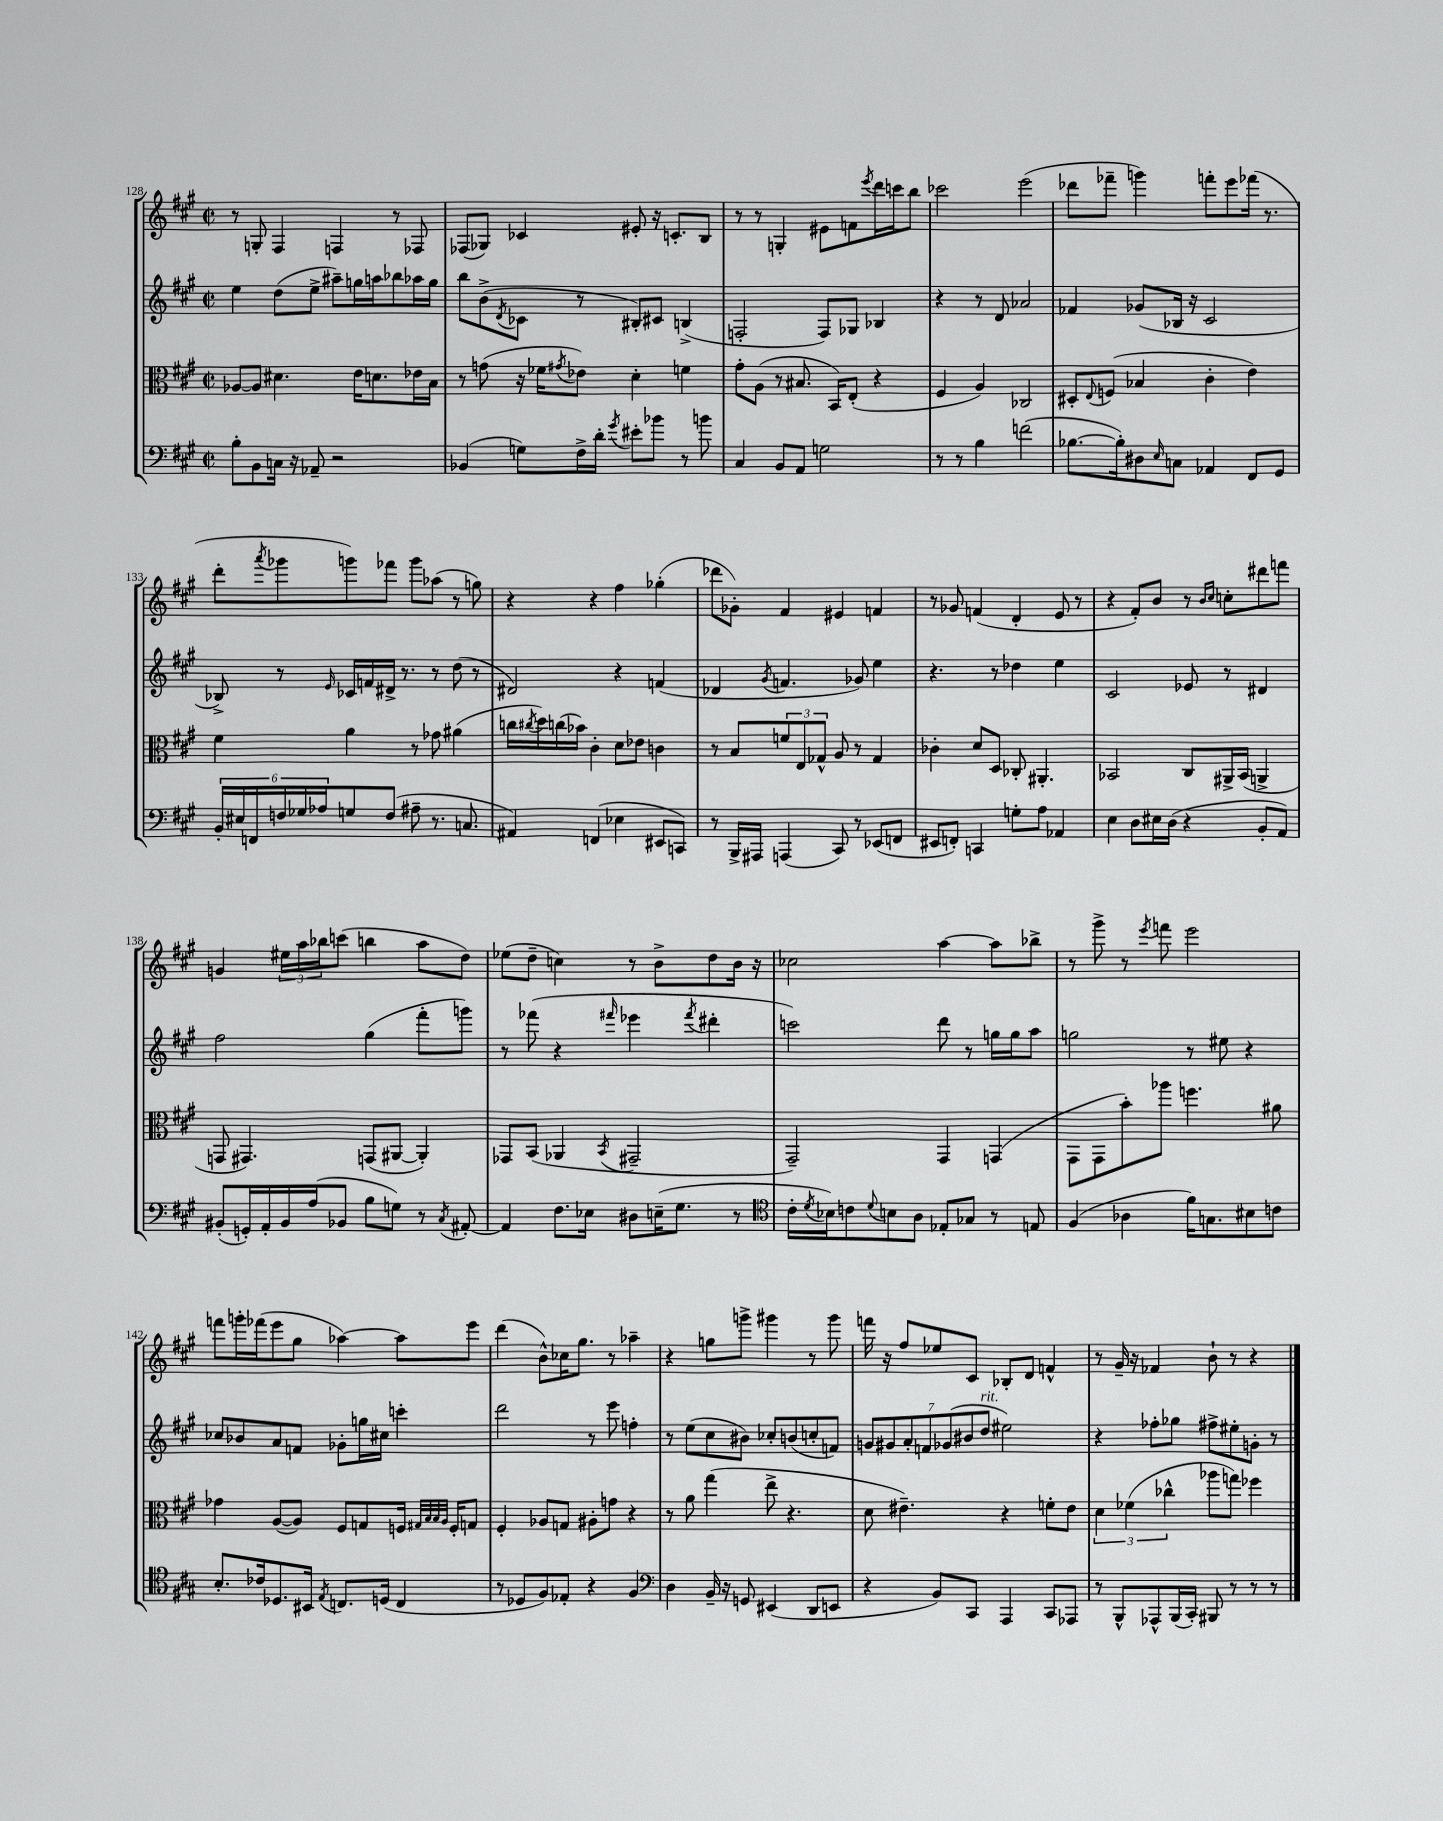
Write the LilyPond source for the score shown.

<<
\new StaffGroup <<
\new Staff = "s0" {
    \clef treble \key a \major \defaultTimeSignature \time 2/2
    r8 g8-. fis4 f4 r8 fes8 |
    fes8( ges8) ces'4 eis'8-. r16 c'8.-. b8 |
    r8 r8 g4-. eis'8 f'8 \acciaccatura { e'''8 } d'''16 c'''16 b''8 |
    ces'''2 e'''2( |
    des'''8 fes'''8-- g'''4) f'''8-. e'''8 fes'''16( r8. |
    d'''8-. \acciaccatura { a'''8 } ges'''8 g'''8) fes'''8 g'''8 aes''8( r8 g''8) |
    r4 r4 fis''4 ges''4-.( |
    des'''8 ges'8-.) fis'4 eis'4 f'4 |
    r8 ges'8 f'4( d'4-. e'8 r8 |
    r4 fis'8-.) b'8 r8 \grace { b'16 cis''16 } c''8-. dis'''8 f'''8 |
    g'4 \tuplet 3/2 { eis''16 a''16 bes''16 } c'''8( b''4 a''8 d''8) |
    ees''8( d''8-- c''4) r8 b'8-> d''8 b'16 r16 |
    ces''2 a''4~ a''8 bes''8-> |
    r8 gis'''8-> r8 \acciaccatura { e'''8 } f'''8 e'''2 |
    f'''8 g'''16-. fes'''16( e'''8 gis''8 aes''4~) aes''8 e'''8 |
    d'''4( b'8-^) ces''16 gis''8. r8 aes''4-- |
    r4 g''8 g'''8-> gis'''4 r8 gis'''8 |
    f'''16 r16 fis''8 ees''8 cis'8 bes8-. d'8 f'4-^ |
    r8 gis'16-- r16 fes'4 b'8-! r8 r4 \bar "|." |
}
\new Staff = "s1" {
    \clef treble \key a \major \defaultTimeSignature \time 2/2
    e''4 d''8( e''8-> ais''8--) g''16 a''16 bes''8 aes''16 g''16 |
    b''8 b'8->( \acciaccatura { d'8 } ces'8 r8 bis8-.) cis'8 b4->( |
    f2-. f8) ges8 bes4 |
    r4 r8 d'8 aes'2 |
    fes'4 ges'8( bes16 r16 cis'2 |
    bes8->) r8 \grace { e'16 } ces'16 f'16 dis'16-> r8. r8 d''8( r8 |
    dis'2) r4 f'4( |
    des'4 \acciaccatura { gis'8 } f'4. ges'8) e''4 |
    r4. r8 des''4 e''4 |
    cis'2 ees'8 r8 dis'4 |
    fis''2 gis''4( fis'''8-. g'''8) |
    r8 fes'''8( r4 \grace { fis'''16 } ees'''4 \acciaccatura { fis'''8 } dis'''4-. |
    c'''2) d'''8 r8 g''16 g''16 a''8 |
    g''2 r8 eis''8 r4 |
    ces''8 bes'8 a'8 f'8 ges'8-. g''16 cis''16 c'''4-. |
    d'''2 r8 e'''8 f''4-. |
    r8 e''8( cis''8 bis'8) ces''8-. b'8( c''8-. f'8) |
    \tuplet 7/4 { g'8 gis'8 a'8-. f'8 ges'8( bis'8 d''8^\markup { \italic "rit." } } eis''2) |
    r4 fes''8-. ges''8 fis''8-> eis''8-. g'8-. r8 \bar "|." |
}
\new Staff = "s2" {
    \clef alto \key a \major \defaultTimeSignature \time 2/2
    aes8~ aes8 dis'4. e'16 d'8. ees'16 b16 |
    r8 g'8( r16 fes'16 \acciaccatura { gis'8 } ees'8) d'4-. f'4 |
    gis'8-. a8( r8 bis8. b,16) e8-.( r4 |
    fis4 a4) ces2 |
    dis8-. \appoggiatura { e8 } f8( bes4 cis'4-. e'4) |
    fis'4 a'4 r8 ges'8 ais'4( |
    c''16 \acciaccatura { cis''8 } d''16) c''16( bes'16) cis'4-. d'8 ees'8 c'4 |
    r8 b8 \tuplet 3/2 { f'8 e8 ges8-^ } a8 r8 ges4 |
    ces'4-. d'8 d8 ces8-. ais,4.-. |
    bes,2 cis8 ais,16-> bes,16( a,4-> |
    g,8 gis,4.) g,8( ais,8~ ais,4-.) |
    ges,8 b,8( aes,4 \acciaccatura { b,8 } gis,2-- |
    gis,2--) gis,4 g,4( |
    gis,8 gis,8 b'8-.) aes''8 f''4. ais'8 |
    ges'4 a8~( a8) fis8 g8 f16 \grace { gis32 b32 b32 a32 } f16-. g8 |
    fis4-. aes8 g8 ais8-. g'8 r4 |
    r8 a'8 gis''4( e''8-> r4. |
    d'8 eis'4.--) r4 f'8-. eis'8 |
    \tuplet 3/2 { d'4 fes'4( ces''4-^ } aes''8 g''8) fes''4 \bar "|." |
}
\new Staff = "s3" {
    \clef bass \key a \major \defaultTimeSignature \time 2/2
    b8-. b,8 c16 r16 aes,8-- r2 |
    bes,4( g8) fis16-> d'16-. \acciaccatura { gis'8 } eis'8-. bes'8 r8 b'8 |
    cis4 b,8 a,8 g2 |
    r8 r8 b4 f'2( |
    bes8.~ bes16-.) dis8 \grace { e16 } c8 aes,4 fis,8 gis,8 |
    \tuplet 6/4 { b,16-. eis16 f,16 f16 ges16 aes16 } g8 f8( ais8-- r8. c8. |
    ais,4) f,4( ees4 eis,8 c,8) |
    r8 b,,16-> ais,,16 a,,4( cis,8) r8 ees,8( f,8 |
    eis,8 f,8-.) c,4 g8-. a8 aes,4 |
    e4 d8 eis16 d16( r4 b,8-. a,8) |
    bis,8-.( g,16-.) a,16-. bis,16 a16( bes,8 b8 g8) r8 \acciaccatura { cis8 } ais,8~-. |
    ais,4 fis8. ees16 dis8 e16--( gis8. r8 |
    \clef tenor cis'16-. \acciaccatura { d'8 } bes16) c'8 \appoggiatura { d'8 } b8 a8 ees8-. ges8 r8 e8 |
    fis4( aes4 fis'16) g8. bis8 c'8 |
    b8.-. ces'16 des8. bis,16 \acciaccatura { e8 } c8. d16( c4 |
    r8 des8 fis8) ees8-. r4 fis4 |
    \clef bass d4 b,16-- r16 g,8 eis,4( d,8 e,8 |
    r4 b,8) cis,8 a,,4 cis,8 aes,,8 |
    r8 b,,8-^ aes,,8-^ b,,16( cis,16-.) bis,,8 r8 r8 r8 \bar "|." |
}
>>
>>
\layout { \context { \Score currentBarNumber = #128 } }
